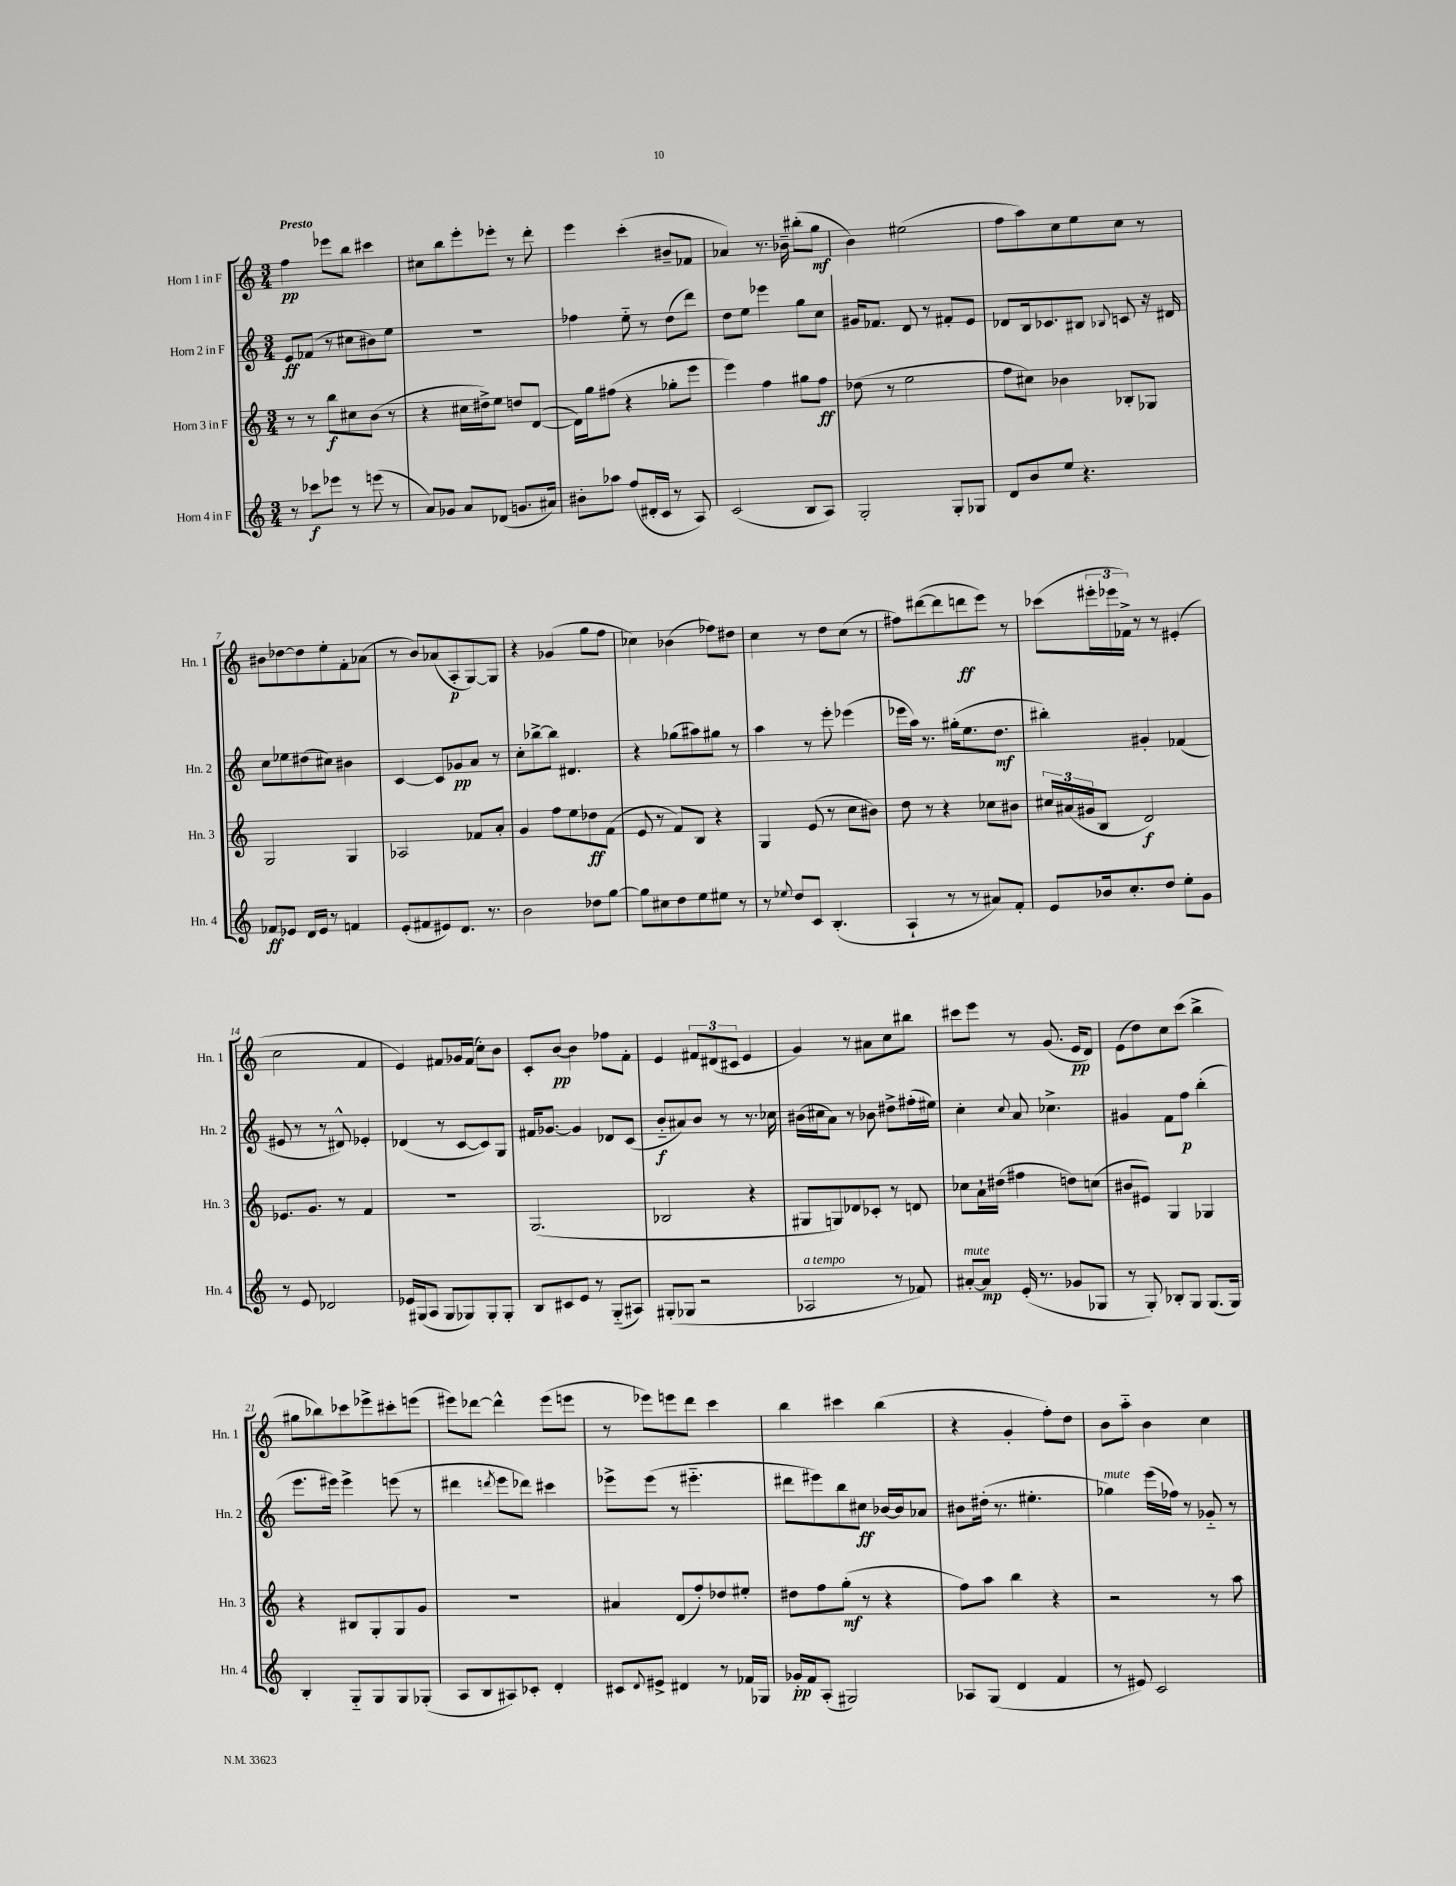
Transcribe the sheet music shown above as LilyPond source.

<<
\new StaffGroup <<
\new Staff = "s0" \with { instrumentName = "Horn 1 in F" shortInstrumentName = "Hn. 1" } {
    \clef treble \key c \major \numericTimeSignature \time 3/4 \tempo "Presto"
    f''4\pp ees'''8 b''8 cis'''4 |
    cis''8 b''8 e'''8-. ees'''8-. r8 d'''8-. |
    e'''4 c'''4-.( bis'8-- fes'8 |
    aes'4) r8. bes'16-- bis''8-.( g''8\mf |
    b'4) eis''2( |
    f''8 a''8) c''8 e''8 c''8 r8 |
    bis'8 des''8~ des''8 e''8-. f'8-. aes'8( |
    r8 b'8) aes'8( a8-.\p g8~) g8 |
    r4 ges'4( g''8 f''8 |
    ces''4) bes'4( fes''8) dis''8 |
    c''4 r8 d''8 c''8( r8 |
    fis''8) dis'''8~( dis'''8 d'''8\ff e'''8) r8 |
    ces'''8( \tuplet 3/2 { eis'''16-. ees'''16 fes'16->) } r8 r8 eis'4-.( |
    c''2 f'4 |
    e'4) fis'8 ges'16 fis'16( c''8-.) b'8 |
    c'8-. b'8~\pp b'4 fes''8 f'8-. |
    e'4 \tuplet 3/2 { fis'8 dis'8( cis'8 } e'4 |
    g'4) r8 ais'8 c''8 bis''8 |
    cis'''8 e'''8 r8 g'8.( e'16\pp d'8) |
    e'8( d''8) c''8 c'''8( b''4-> |
    gis''8 bes''8) ces'''8 ees'''8-> cis'''8-. e'''8( |
    eis'''8) des'''8~ des'''4-^ eis'''8( e'''8 |
    r8 ees'''8) e'''8 d'''8 c'''4 |
    b''4 cis'''4 b''4( |
    r4 g'4-. f''8-.) d''8 |
    b'8 a''8-_ b'4 c''4 \bar "|." |
}
\new Staff = "s1" \with { instrumentName = "Horn 2 in F" shortInstrumentName = "Hn. 2" } {
    \clef treble \key c \major \numericTimeSignature \time 3/4
    e'8\ff fes'8( r8 cis''8 bis'8) e''8 |
    R2. |
    fes''4 e''8-_ r8 d''8( d'''8) |
    d''8 e''8 ees'''4 g''8 c''8 |
    gis'16 fes'8. d'8 r8 fis'8-. e'8 |
    des'8 b16 ces'8. bis8 \appoggiatura { bes8 } c'8 r16 dis'16 |
    c''8 ees''8 dis''8( cis''8) bis'4 |
    c'4~ c'8 ges'8\pp a'8 r8 |
    c''8-. bes''8~-> bes''8 dis'4. |
    r4 ges''8( ais''8) gis''8 r8 |
    a''4 r8 e'''8-. ees'''4( |
    ees'''16 a''16) r8. gis''16-.( e''8. d''8.\mf |
    bis''4-.) gis'4-. fes'4( |
    eis'8 r8 r8 dis'8-^) ees'4-. |
    des'4( r8 c'8~ c'8) g8 |
    fis'16 ges'8.~ ges'4 des'8 c'8( |
    b'8-_\f ais'8) b'8 r8 r8. ces''16 |
    bis'16( cis''16 a'8) r8 bes'8 dis''8-> fis''16-.( eis''16) |
    c''4-. \appoggiatura { c''8 } a'8 ces''4.-> |
    gis'4 f'8 f''8\p b''4-.( |
    e'''8. eis'''16) eis'''4-> e'''8( r8 |
    dis'''4 \acciaccatura { d'''8 } e'''8 des'''8) cis'''4 |
    ees'''8-> ees'''8( r8 eis'''4.-_ |
    dis'''8 eis'''8) b''8 cis''8\ff bes'16~ bes'16 aes'8 |
    bis'8 dis''16-.( r8. eis''4.-. |
    ges''4^\markup { \italic "mute" }) e'''16( fes''16) r8 ges'8-_ r8 \bar "|." |
}
\new Staff = "s2" \with { instrumentName = "Horn 3 in F" shortInstrumentName = "Hn. 3" } {
    \clef treble \key c \major \numericTimeSignature \time 3/4
    r8 r8 b''8\f cis''8 b'8( r8 |
    r4 cis''16 dis''16->) e''8 d''8 d'8~( |
    d'16) g''16 fis''8( r4 ges''8-. e'''8 |
    e'''4) f''4 gis''8 f''8\ff |
    des''8( r8 e''2 |
    f''8 cis''8) bes'4 bes8-. ges8 |
    g2 g4 |
    aes2 fes'8 a'8-. |
    g'4 f''8 e''8 des''8\ff f'8( |
    e'8 r8 f'8) b8 r4 |
    g4 e'8( r8 c''8 bis'8) |
    d''8 r8 r4 ces''8 bis'8 |
    \tuplet 3/2 { cis''16 ais'16( gis'16 } b8 d'2\f) |
    ees'8. g'8. r8 f'4 |
    R2. |
    g2.( |
    bes2 r4 |
    gis8 g8) des'8 ces'8-. r8 d'8 |
    ces''8 a'16-! dis''16( fis''4 d''8) c''8( |
    bis'8 eis'8) g4 ges4 |
    r4 bis8 g8-. g8 g'8 |
    R2. |
    ais'4 d'8( f''8-.) des''8 eis''8-. |
    dis''8 f''8 g''8-.\mf( r8 r4 |
    f''8) a''8 b''4 r4 |
    r2 r8 a''8 \bar "|." |
}
\new Staff = "s3" \with { instrumentName = "Horn 4 in F" shortInstrumentName = "Hn. 4" } {
    \clef treble \key c \major \numericTimeSignature \time 3/4
    r8 ces'''8\f ees'''8 r8 e'''8( r8 |
    a'8) ges'8 a'8 des'8( g'8. ais'16) |
    bis'8-. aes''8 f''8( dis'16-. c'16 r8 a8) |
    c'2( b8 a8) |
    g2-. g8-. ges8 |
    d'8 b'8 e''8 r4. |
    fes'8\ff ees'8 d'16 ees'16 r8 f'4 |
    e'8-.( fis'8 eis'8) d'8. r8. |
    b'2 des''8 g''8~ |
    g''8 cis''8 d''8 e''8 eis''8 r8 |
    r8 \appoggiatura { ees''8 } d''8 c'8 b4.-.( |
    a4-! r8 r8 ais'8) f'8-. |
    e'8 bes'16 c''8.-. d''8 e''8-. g'8 |
    r8 e'8 des'2 |
    ees'16 gis16( a8 gis8 ges8) ges8-. ges8-. |
    b8 cis'8 e'8 r8 g8-_( ais8) |
    gis8-.( ges8 r2 |
    aes2^\markup { \italic "a tempo" } r8 fes'8) |
    ais'8~-.^\markup { \italic "mute" } ais'8\mp e'16-.( r8. ges'8 ges8 |
    r8 g8-.) bes8-. g8 g8.( g16) |
    b4-. g8-_ g8 g8 ges8-.( |
    a8 b8 ais8) ces'8-. d'4-. |
    cis'8 \appoggiatura { d'8 } eis'8-> dis'4 r8 fes'16 ges16 |
    ges'16-.\pp f'16 a8-.( gis2) |
    aes8 g8( d'4 f'4 |
    r8 eis'8) c'2 \bar "|." |
}
>>
>>
